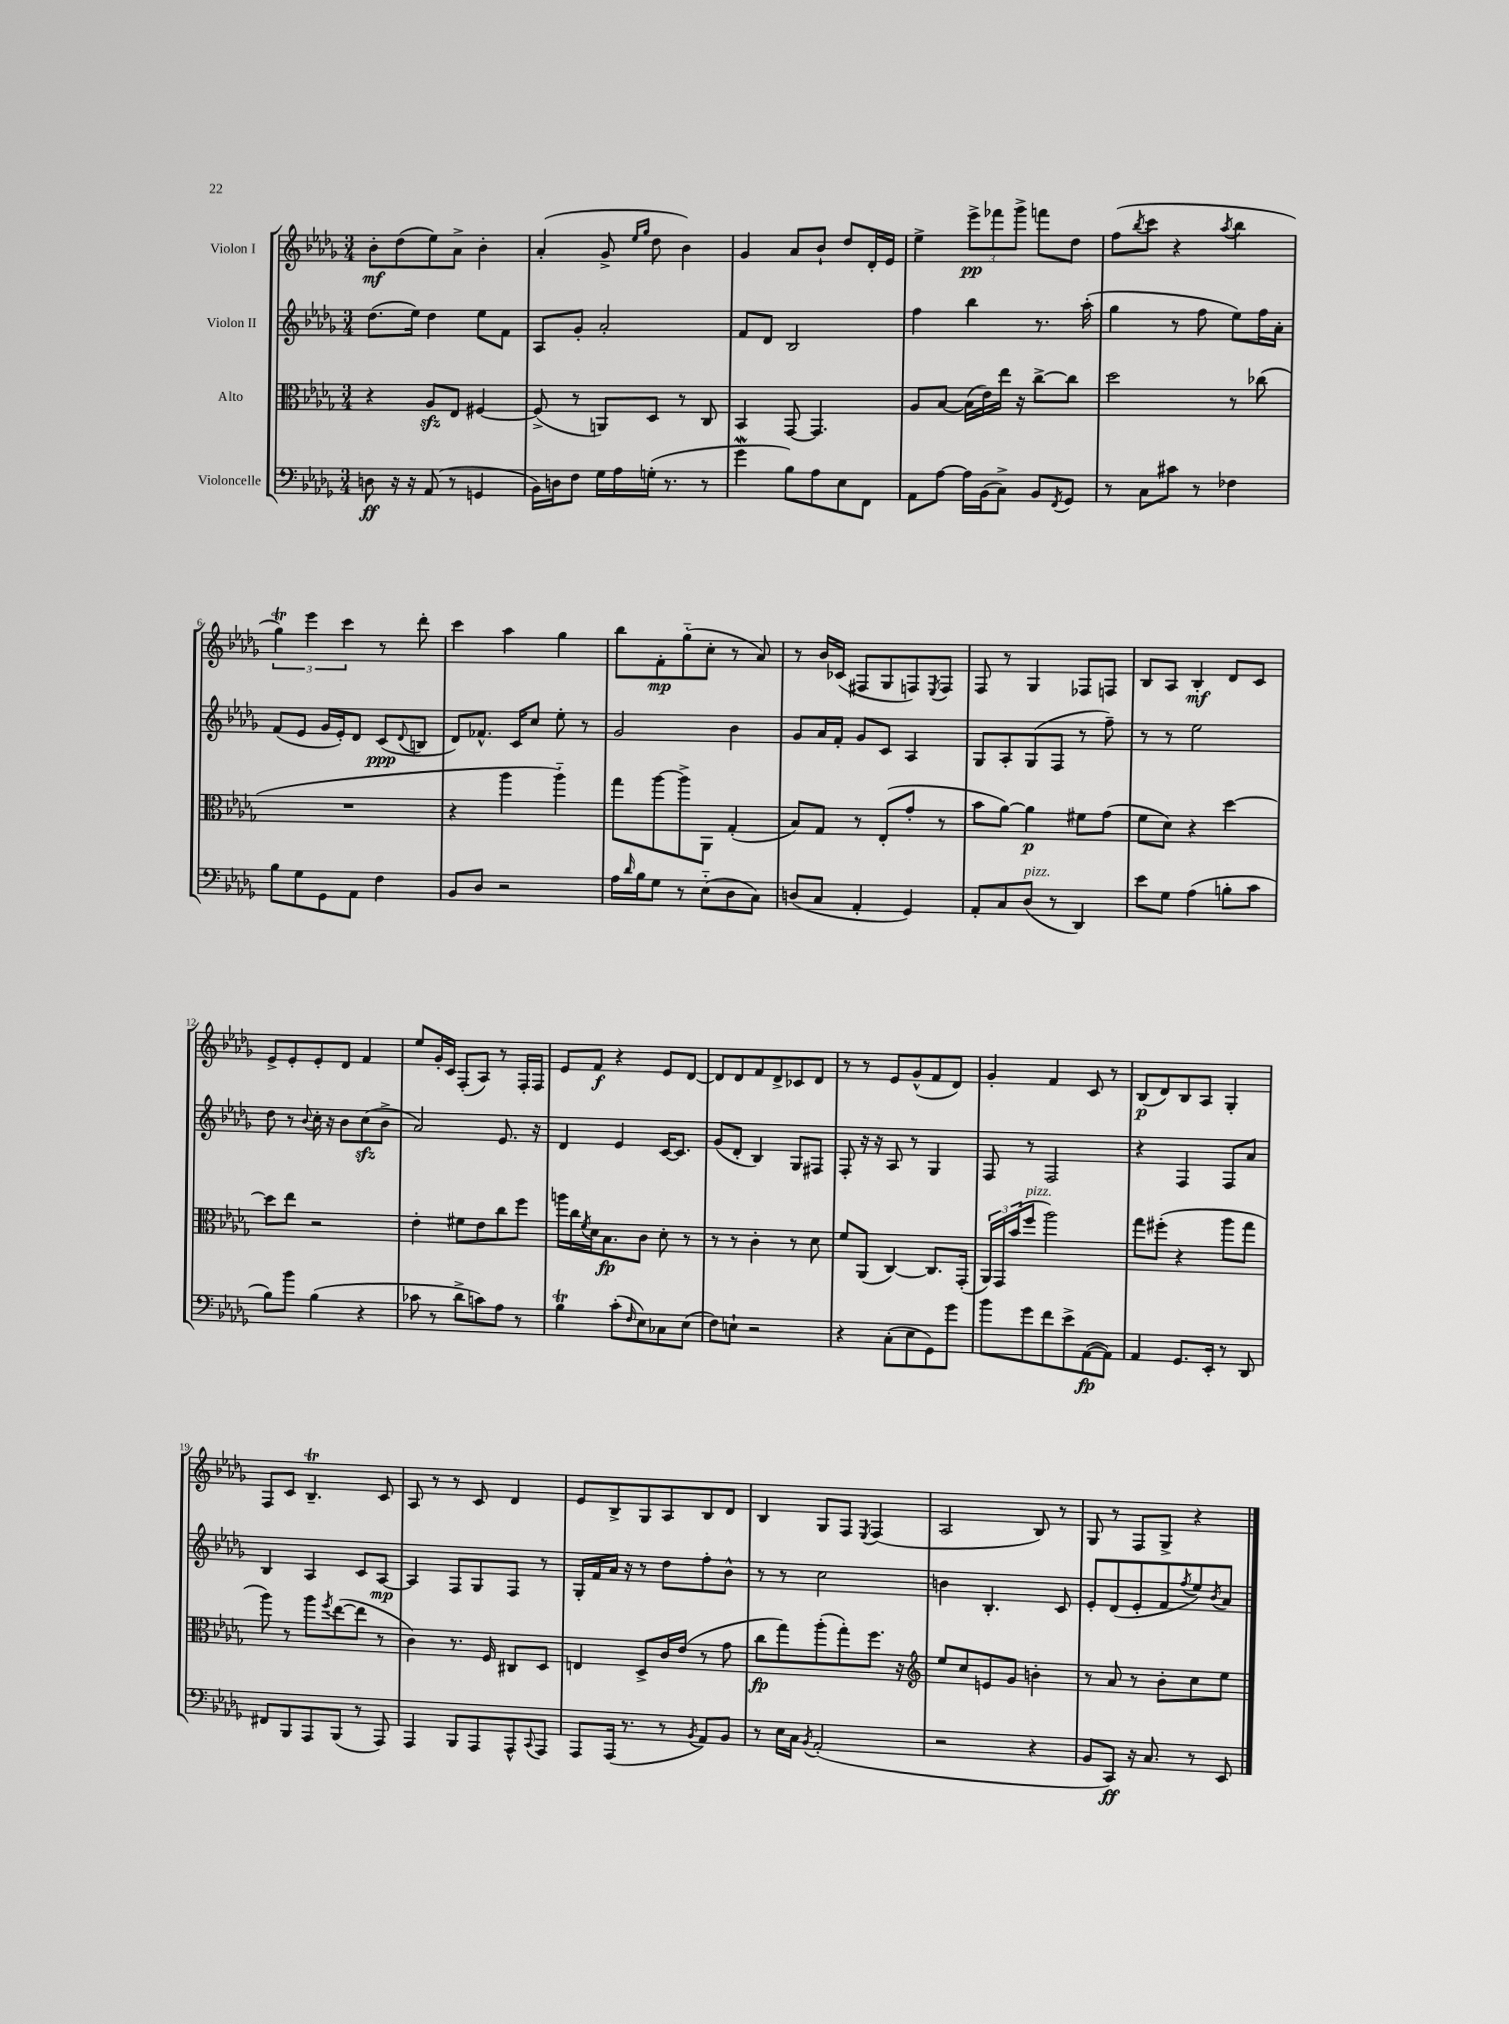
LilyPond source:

<<
\new StaffGroup <<
\new Staff = "s0" \with { instrumentName = "Violon I" } {
    \clef treble \key des \major \numericTimeSignature \time 3/4
    bes'8-.\mf des''8( ees''8) aes'8-> bes'4-. |
    aes'4-.( ges'8-> \grace { ees''16 ges''16 } des''8 bes'4) |
    ges'4 aes'8 bes'8-! des''8 des'16-. ees'16 |
    ees''4-> \tuplet 3/2 { ees'''8->\pp fes'''8 ges'''8-> } f'''8 des''8 |
    f''8( \acciaccatura { bes''8 } c'''8 r4 \acciaccatura { aes''8 } bes''4 |
    \tuplet 3/2 { ges''4\trill) ees'''4 c'''4 } r8 des'''8-. |
    c'''4 aes''4 ges''4 |
    bes''8 f'8-.\mp ges''8-_( c''8-. r8 aes'8) |
    r8 bes'16 ces'16( fis8 ges8 f8) \acciaccatura { ees8 } f8 |
    f8 r8 ges4 fes8 f8 |
    bes8 aes8 bes4-.\mf des'8 c'8 |
    ees'8-> ees'8-. ees'8-. des'8 f'4 |
    ees''8 ges'16-. c'16 f8-.( aes8) r8 f16-. f16 |
    ees'8 f'8\f r4 ees'8 des'8~ |
    des'8 des'8 f'8 des'8-> ces'8 des'8 |
    r8 r8 ees'8 ges'8-^( f'8 des'8) |
    ges'4-. f'4 c'8 r8 |
    bes8\p( des'8) bes8 aes8 ges4-. |
    f8 c'8 bes4.--\trill c'8 |
    aes8 r8 r8 c'8 des'4 |
    ees'8 bes8-> ges8 aes8 bes8 des'8 |
    bes4 ges8 f8 \acciaccatura { ees8 } f4( |
    aes2 bes8) r8 |
    ges8 r8 f8 ges8-> r4 \bar "|." |
}
\new Staff = "s1" \with { instrumentName = "Violon II" } {
    \clef treble \key des \major \numericTimeSignature \time 3/4
    des''8.( ees''16) des''4 ees''8 f'8 |
    aes8 ges'8-. aes'2-. |
    f'8 des'8 bes2 |
    f''4 bes''4 r8. aes''16-.( |
    ges''4 r8 f''8 ees''8) f''16 aes'16-. |
    f'8( ees'8 ges'16 ees'16-.) des'8 c'8\ppp( \appoggiatura { des'8 } b8 |
    des'8) fes'8.-^ c'16 c''8 ees''8-. r8 |
    ges'2 bes'4 |
    ges'8 aes'16 f'16-. ges'8 c'8 aes4 |
    ges8 aes8-. ges8( f8 r8 f''8--) |
    r8 r8 ees''2 |
    des''8 r8 \appoggiatura { bes'8 } c''16-. r16 bes'8 c''8\sfz( bes'8-> |
    aes'2) ees'8. r16 |
    des'4 ees'4 c'16~ c'8. |
    ges'8( des'8-. bes4) ges8 fis8 |
    f8-. r16 r16 aes8 r8 ges4 |
    f8 r8 f2 |
    r4 f4 f8 aes'8 |
    bes4 aes4 c'8 aes8~\mp |
    aes4 f8 ges8 f8 r8 |
    ges16-. f'16 aes'16 r16 r8 des''8 f''8-. bes'8-^ |
    r8 r8 c''2 |
    b'4 bes4.-. c'8 |
    ees'8-. des'8( ees'8-. f'8 \acciaccatura { f''8 } ees''8) \acciaccatura { bes'8 } aes'8 \bar "|." |
}
\new Staff = "s2" \with { instrumentName = "Alto" } {
    \clef alto \key des \major \numericTimeSignature \time 3/4
    r4 aes8\sfz ees8 fis4~ |
    fis8->( r8 a,8) des8 r8 c8 |
    bes,4 ges,8~ ges,4. |
    aes8 bes8~ bes16( ees'16) ees''16 r16 c''8~-> c''8 |
    des''2 r8 ces''8( |
    R2. |
    r4 aes''4 aes''4-_) |
    ges''8 aes''8~ aes''8-> aes,8 ges4-.( |
    bes8) ges8 r8 ees8-.( ges'8-. r8 |
    bes'8 aes'8~) aes'4\p fis'8 ges'8( |
    f'8 des'8) r4 des''4~ |
    des''8 ees''8 r2 |
    ees'4-. fis'8 ees'8 c''8 f''8 |
    a''16 c''16 \acciaccatura { f'8 } des'16 bes8.\fp c'8 des'8-. r8 |
    r8 r8 c'4-. r8 des'8 |
    f'8 aes,8( c4~) c8. ges,16-.( |
    \tuplet 3/2 { aes,16) ges,16 bes'16( } f''8^\markup { \italic "pizz." } aes''2) |
    ges''8 fis''8-.( r4 aes''8 ges''8 |
    aes''8) r8 aes''8 \acciaccatura { f''8 } ees''8~( ees''8 r8 |
    c'4) r8. f16 cis8 des8 |
    e4 des8-> c'16 ees'16( r8 ges'8 |
    c''8\fp ges''8) aes''8-.( ges''8-.) f''8. r16 |
    \clef treble ees''8 c''8 e'8 ges'8 b'4-. |
    r8 aes'8 r8 bes'8-. c''8 ees''8 \bar "|." |
}
\new Staff = "s3" \with { instrumentName = "Violoncelle" } {
    \clef bass \key des \major \numericTimeSignature \time 3/4
    d8\ff r16 r16 aes,8( r8 g,4 |
    bes,16) d16 f8 ges16 aes16 g16-.( r8. r8 |
    ges'4\mordent bes8) aes8 ees8 f,8 |
    aes,8 aes8~ aes16 bes,16( c8->) bes,8 \acciaccatura { f,8 } ges,8 |
    r8 c8 cis'8 r8 fes4 |
    bes8 ges8 ges,8 aes,8 f4 |
    bes,8 des8 r2 |
    aes16 \grace { des'16 } bes16 ges8 r8 ees8-_( des8 c8) |
    d8( c8 aes,4-. ges,4) |
    aes,8-. c8 des8^\markup { \italic "pizz." }( r8 des,4) |
    ees'8 ges8 aes4( b8-. c'8 |
    bes8) bes'8 bes4( r4 |
    ces'8 r8 des'8-> c'8) aes8 r8 |
    bes4\trill c'8-.( \grace { f16 } ees8) ces8 ees8( |
    f8) e8-! r2 |
    r4 c8-.( ees8 ges,8) ges'8 |
    bes'8 ges'8 f'8 ees'8-> aes,8~\fp( aes,8) |
    aes,4 ges,8. ees,16-. r8 des,8 |
    fis,8 bes,,8 aes,,8 bes,,8( r8 aes,,8) |
    aes,,4 bes,,8 aes,,8 aes,,8-^ \appoggiatura { c,8 } aes,,8 |
    aes,,8 aes,,16( r8. r8 \acciaccatura { bes,8 } aes,8) bes,8 |
    r8 ees16 c16 \acciaccatura { bes,8 } aes,2-.( |
    r2 r4 |
    bes,8 c,8\ff) r16 c8. r8 ees,8 \bar "|." |
}
>>
>>
